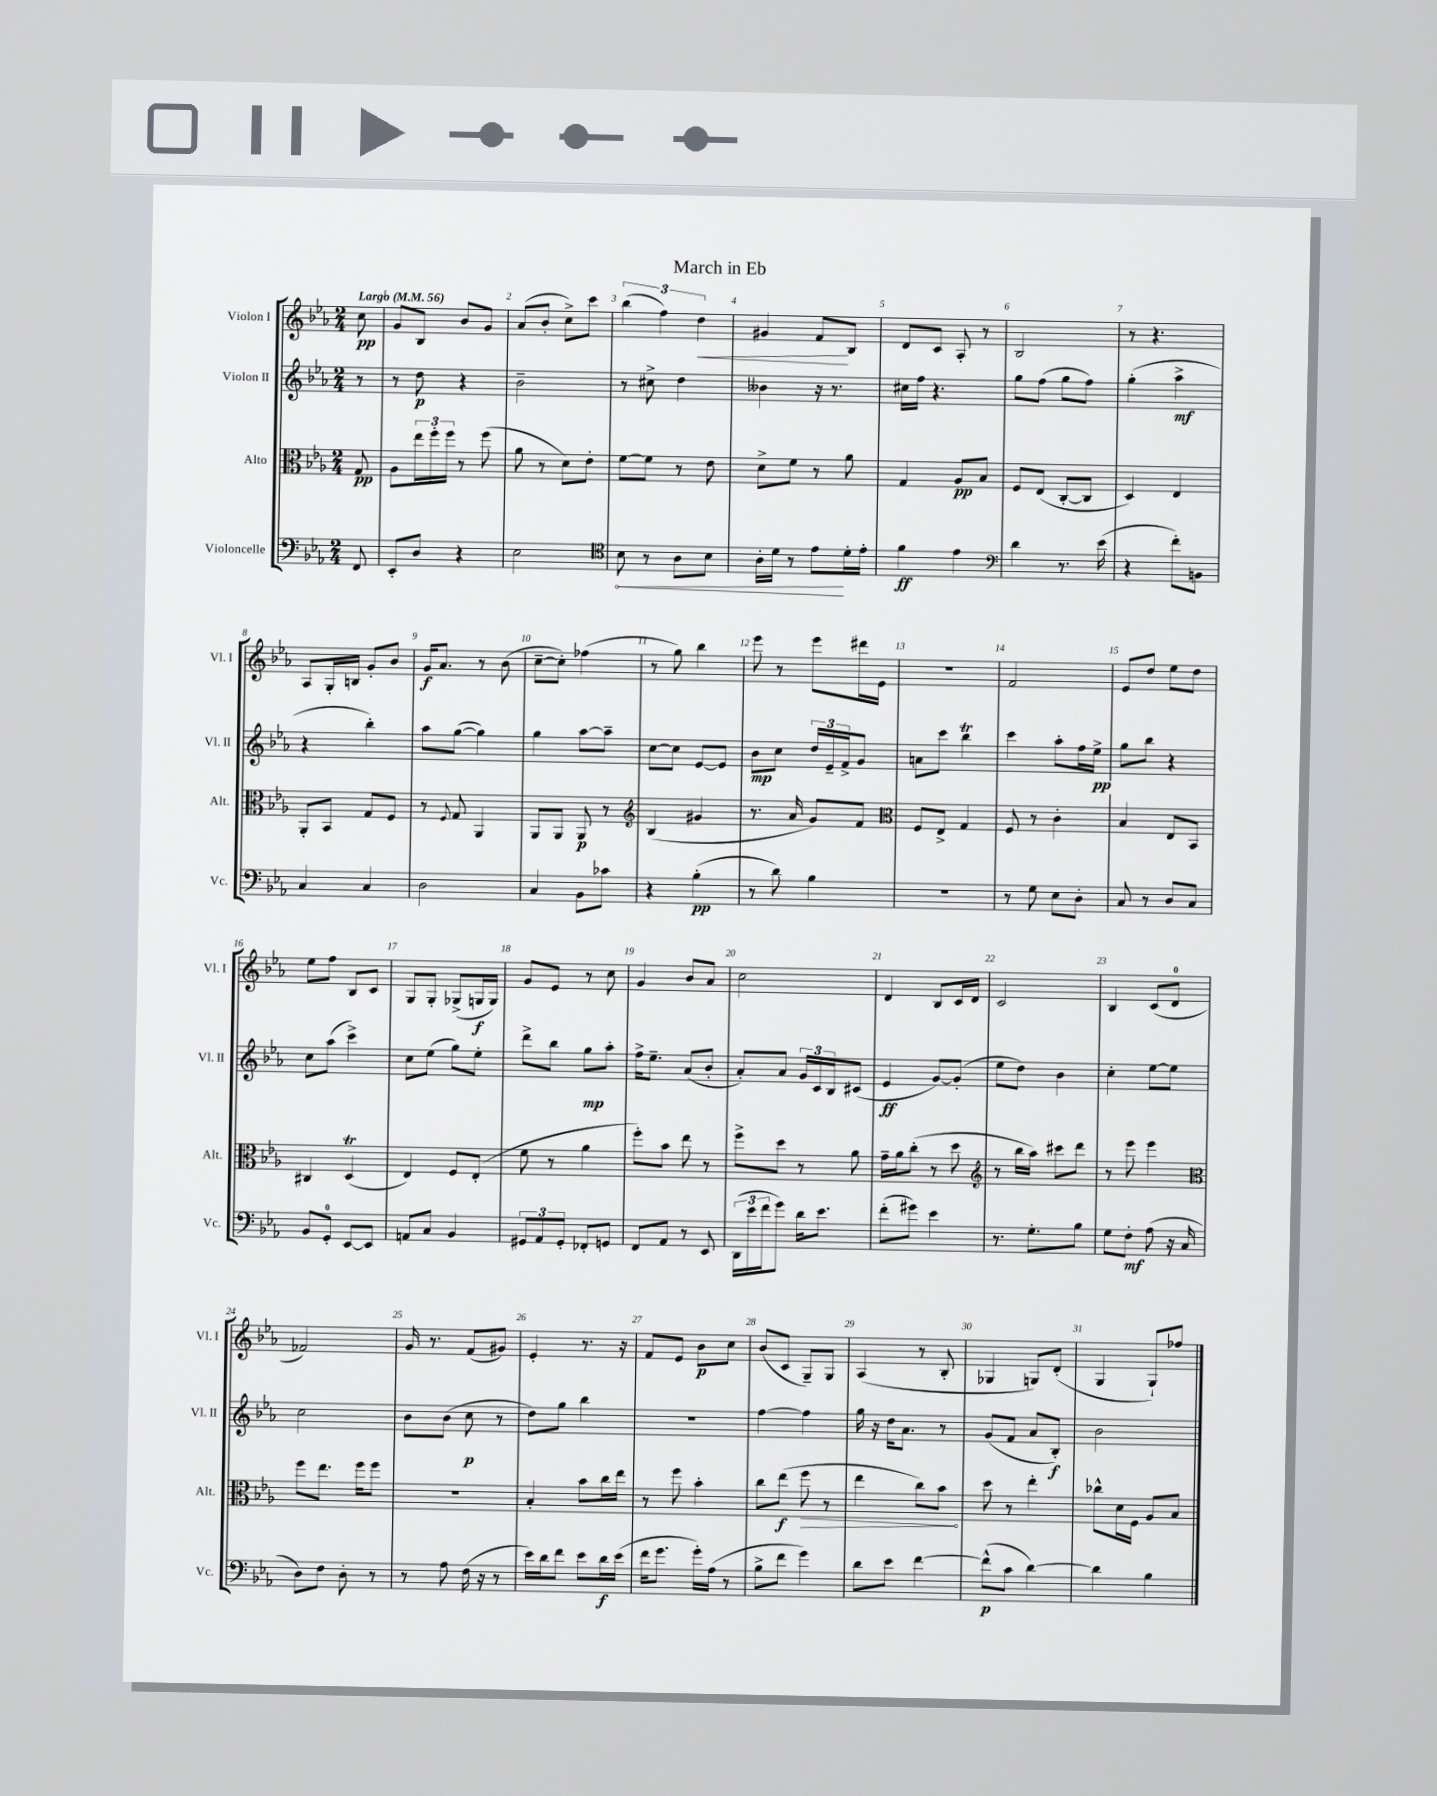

**kern	**kern	**kern	**kern
*staff4	*staff3	*staff2	*staff1
*clefF4	*clefC3	*clefG2	*clefG2
*k[b-e-a-]	*k[b-e-a-]	*k[b-e-a-]	*k[b-e-a-]
*M2/4	*M2/4	*M2/4	*M2/4
*MM56	*MM56	*MM56	*MM56
8FF/	8G/	8r	8cc\
=	=	=	=
8EE-'/L	8A-\L	8r	8g/L
8D/J	24ee-\L	8dd\	8B-/J
.	24ff'\	.	.
.	24ff\JJ	.	.
4r	8r	4r	8b-/L
.	(8ff\	.	8g/J
=	=	=	=
2E-\	8a-\	2b-~\	(8a-/L
.	8r	.	8b-'/J
.	8d\L)	.	8cc^\L)
.	8e-'\J	.	8ccc\J
=	=	=	=
*clefC4	*	*	*
8B-\	[8f\L	8r	(6bb-\
8r	8f\]J	8cc#^\	.
.	.	.	6ff\)
8A-\L	8r	4dd\	.
.	.	.	6dd\
8B-\J	8e-\	.	.
=	=	=	=
16A-'\LL	8d^\L	4b--\	4g#/
16d\JJ	.	.	.
8r	8f\J	.	.
8e-\L	8r	16r	8f/L
.	.	8.r	.
16d'\L	8a-\	.	8B-/J
16e-'\JJ	.	.	.
=	=	=	=
4f\	4G/	16cc#\LL	8d/L
.	.	16ff\JJ	.
.	.	4.r	8c/J
4e-\	8A-/L	.	8A-'/
.	8B-/J	.	8r
=	=	=	=
*clefF4	*	*	*
4d\	8F/L	8gg\L	2B-/
.	(8E-/J	(8ff\J	.
8.r	[8C'/L	8gg\L	.
.	8C/]J	8ff\J)	.
(16e-\	.	.	.
=	=	=	=
4r	4D/)	(4gg'\	8r
.	.	.	4.r
8f'\L)	4E-/	4aa-^\	.
8BB\J	.	.	.
=	=	=	=
4C/	8AA-'/L	4r	8A-/L
.	8BB-/J	.	16G'/L
.	.	.	16B/JJ
4C/	8G/L	4bb-'\)	8g'/L
.	8F/J	.	8b-/J
=	=	=	=
2D\	8r	8aa-\L	16g/LK
.	.	.	8.a-/J
.	8qqF/	.	.
.	8G/	([8gg\J	.
.	4AA-/	4gg\])	8r
.	.	.	(8b-\
=	=	=	=
4C/	8AA-/L	4gg\	[8cc~\L
.	8AA-/J	.	8cc'\]J)
8BB-\L	8AA-/	[8aa-\L	(4ff-\
8c-\J	8r	8aa-~\]J	.
=	=	=	=
*	*clefG2	*	*
4r	(4B-/	[8cc\L	8r
.	.	8cc\]J	8gg\)
(4B-'\	4g#/	[8e-/L	4bb-\
.	.	8e-/]J	.
=	=	=	=
8r	8.r	8b-\L	8eee-\
8d\)	.	8cc\J	8r
.	16a-/	.	.
4B-\	8g/L)	24dd/LL	8eee-\L
.	.	24e-~/	.
.	.	24f^/J	.
.	8f/J	8g/J	16ddd#\L
.	.	.	16e-\JJ
=	=	=	=
*	*clefC3	*	*
2r	8F/L	8a\L	2r
.	8E-^/J	8ccc\J	.
.	4G/	4bb-\	.
=	=	=	=
8r	8F/	4ccc\	2f/
8G\	8r	.	.
8E-\L	4c'\	8aa-'\L	.
8D'\J	.	16ff\L	.
.	.	16ee-^\JJ	.
=	=	=	=
8C/	4B-/	8gg\L	8e-/L
8r	.	8bb-\J	8dd/J
8D/L	8E-/L	4r	8ee-\L
8C/J	8BB-/J	.	8dd\J
=	=	=	=
8BB-/L	4C#/	8cc\L	8ee-\L
8GG'/J	.	(8aa-\J	8ff\J
[8EE-/L	(4D/	4ccc^\)	8B-/L
8EE-/]J	.	.	8c/J
=	=	=	=
8AA/L	4E-/)	8cc\L	8G/L
8C/J	.	(8ee-\J	8G'/J
4BB-/	8F/L	8gg\L)	(8G-^/L
.	(8E-'/J	8ee-'\J	16G/L
.	.	.	16G/JJ)
=	=	=	=
12GG#/L	8f\	8ddd^\L	8g/L
12AA-/	.	.	.
.	8r	8bb-\J	8e-/J
12GG#'/J	.	.	.
8FF-'/L	4a-\	8gg\L	8r
8GG/J	.	8aa-'\J	8cc\
=	=	=	=
8FF/L	8ff'\L)	16ff^\LK	4g/
.	.	8.ee-~\J	.
8AA-/J	8b-\J	.	.
8r	8ee-\	(8a-/L	8b-/L
8EE-/	8r	8b-'/J	8a-/J
=	=	=	=
(24DD\LL	8ff^\L	8a-'/L)	2cc\
24e-\	.	.	.
24f\J	.	.	.
8g\J)	8dd\J	8a-/J	.
16d\LK	8r	24g/LL	.
.	.	24c/	.
8.e-\J	.	.	.
.	.	24B-/J	.
.	8a-\	(8c#/J	.
=	=	=	=
(8f'\L	16g~\LL	4e-/	4d/
.	16a-\J	.	.
8g#\J)	(8cc'\J	.	.
4e-\	8r	[8g/L)	8B-/L
.	8dd\	(8g'/]J	16c/L
.	.	.	16d/JJ
=	=	=	=
*	*clefG2	*	*
8.r	8r	8ee-\L	2c/
.	16bb-\LL	8dd\J)	.
8.G'\L	16aa-\JJ)	.	.
.	8ccc#\L	4b-\	.
8B-\J	8ddd\J	.	.
=	=	=	=
8G\L	8r	4cc'\	4B-/
8F'\J	8eee-\	.	.
(8A-\	4eee-\	[8ee-\L	(8c/L
16r	.	8ee-\]J	8d/J
16C/	.	.	.
=	=	=	=
*	*clefC3	*	*
8D\L)	8ff\L	2cc\	2f-/)
8F\J	8.ee-\J	.	.
8D'\	.	.	.
.	16ff\LK	.	.
8r	8ff\J	.	.
=	=	=	=
8r	2r	8b-\L	16g/
.	.	.	8.r
8A-\	.	(8b-\J	.
(16F\	.	8cc\	(8f/L
16r	.	.	.
8r	.	8r	8g#/J)
=	=	=	=
16e-\LL)	4B-'/	8dd\L)	4e-'/
16d\J	.	.	.
8f\J	.	8gg\J	.
8e-\L	8b-\L	4bb-\	8.r
16d\L	16cc\L	.	.
(16e-\JJ	16ee-\JJ	.	16r
=	=	=	=
16f\LK	8r	2r	8f/L
8.g\J	.	.	.
.	8ff\	.	8e-/J
16g'\LL)	4b-'\	.	8b-\L
(16A-\JJ	.	.	.
8r	.	.	8cc\J
=	=	=	=
8B-^\L	8cc\L	[4ff\	(8b-/L
8f\J	(8ee-\J	.	8c/J
4g\)	8ff\	4ff\]	8G~/L)
.	8r	.	8G/J
=	=	=	=
8d\L	4ee-\	16gg\	(4A-/
.	.	16r	.
8e-\J	.	16dd\LK	.
.	.	8.a-\J	.
[4f\	8cc\L)	.	8r
.	8b-\J	8r	8B-'/
=	=	=	=
(8f^^\]L	8dd\	(8g/L	4G-/
8c\J	8r	8f/J	.
[4d\)	4ee-'\	8a-/L	8G/L)
.	.	8B-'/J)	(8d'/J
=	=	=	=
4d\]	8cc-^^\L	2b-\	4G/
.	16d\L	.	.
.	16F\JJ	.	.
4B-\	8A-/L	.	8G`/L)
.	8B-/J	.	8ff-/J
==	==	==	==
*-	*-	*-	*-
